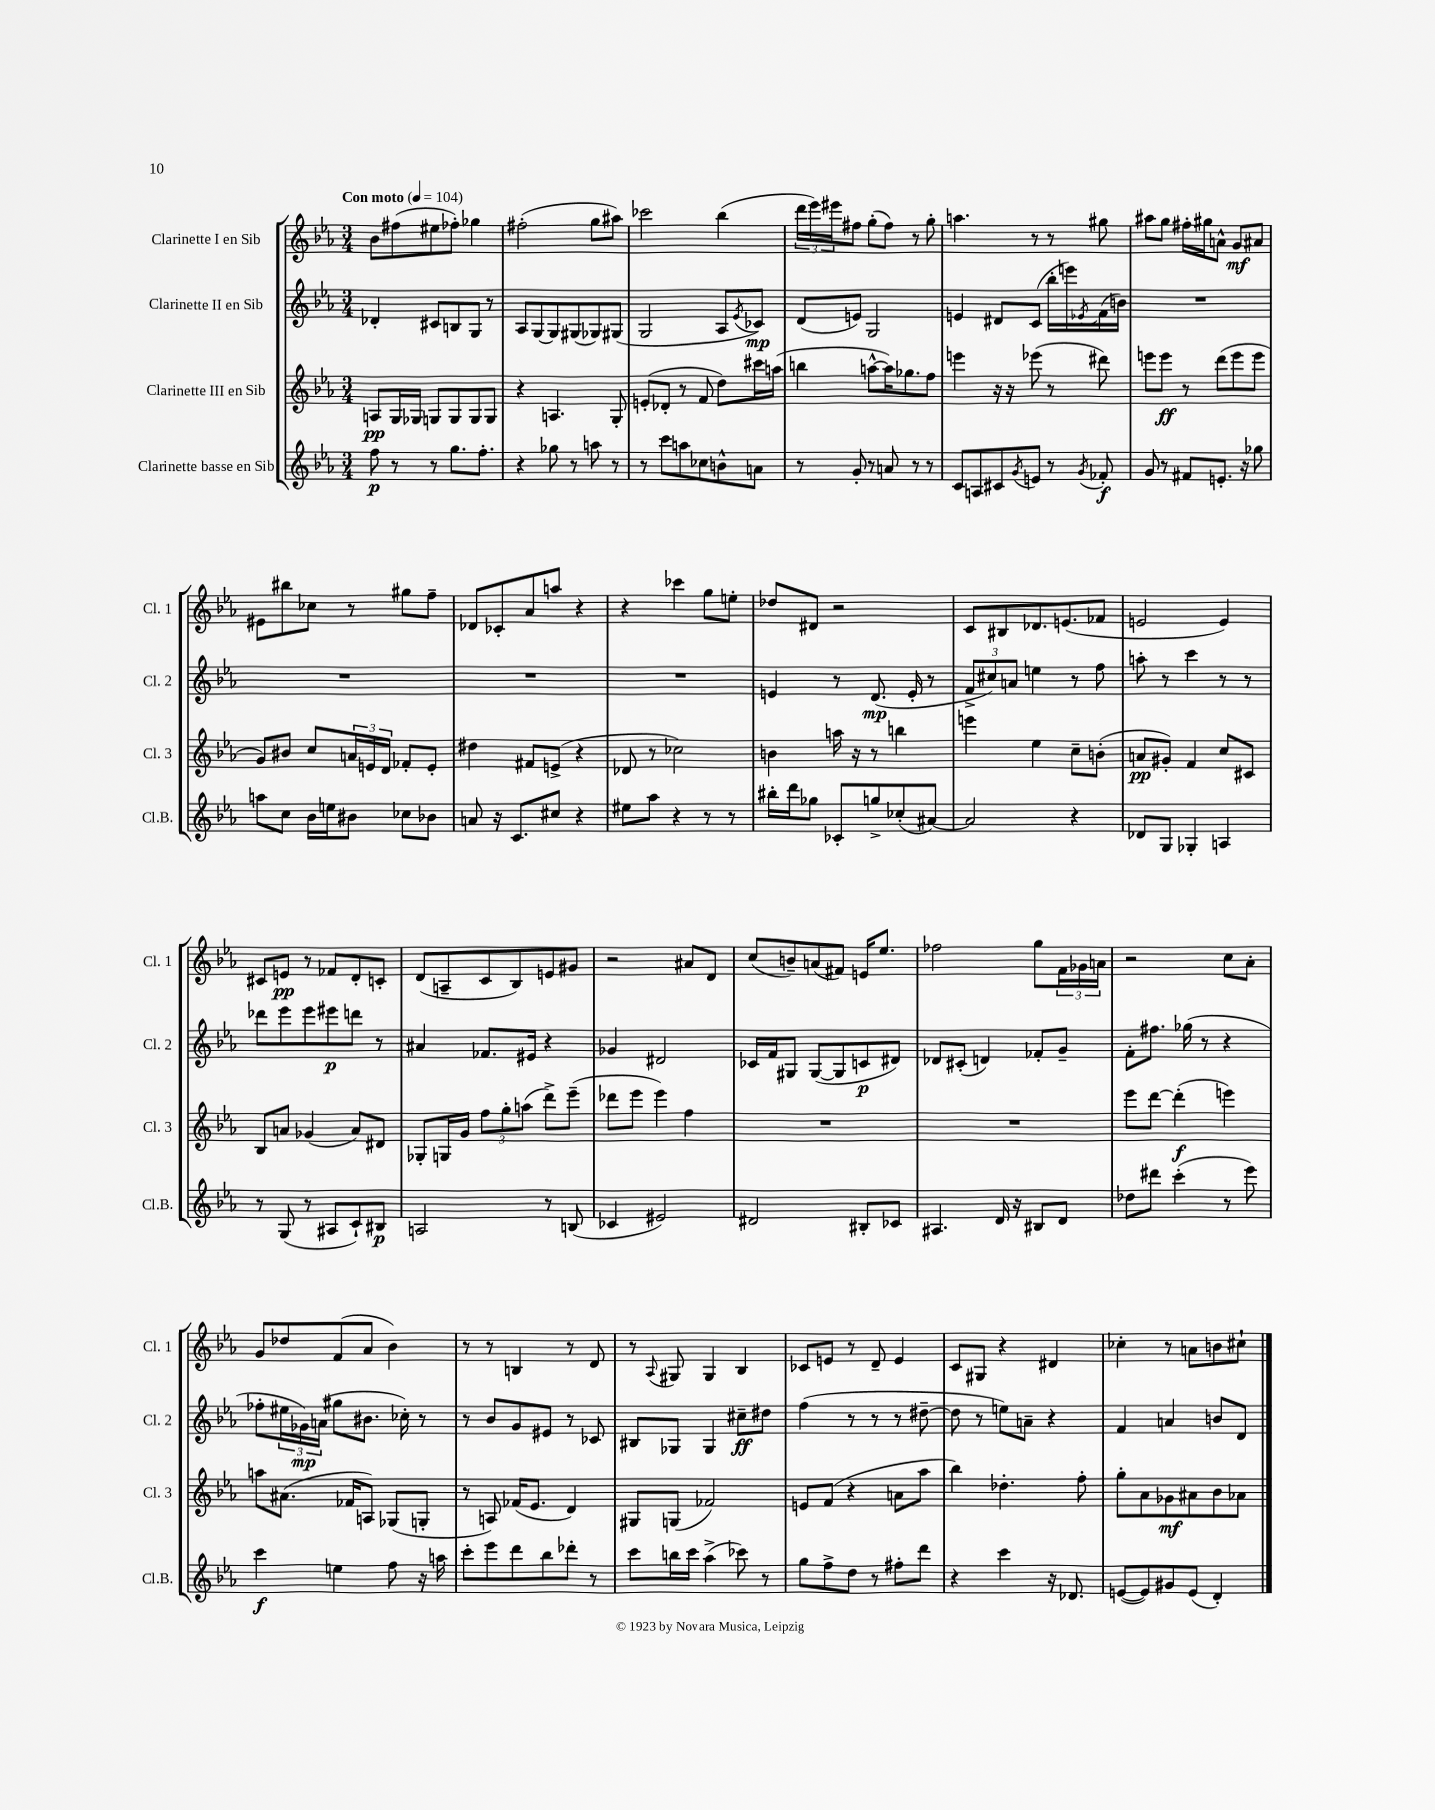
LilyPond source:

<<
\new StaffGroup <<
\new Staff = "s0" \with { instrumentName = "Clarinette I en Sib" shortInstrumentName = "Cl. 1" } {
    \clef treble \key ees \major \numericTimeSignature \time 3/4 \tempo "Con moto" 4 = 104
    bes'8 fis''8( eis''8 fes''8-.) ges''4 |
    fis''2-.( g''8 ais''8) |
    ces'''2 bes''4( |
    \tuplet 3/2 { d'''16 ees'''16) eis'''16 } fis''8 g''8-.( fis''8) r8 g''8-. |
    a''4. r8 r8 gis''8 |
    ais''8 g''8 fis''16-. gis''16 a'8-^ g'8\mf ais'8 |
    eis'8 bis''8 ces''8 r8 gis''8 f''8-- |
    des'8 ces'8-. aes'8 a''8 r4 |
    r4 ces'''4 g''8 e''8-. |
    des''8 dis'8 r2 |
    c'8 bis8 des'8. e'8.( fes'8 |
    e'2 e'4) |
    cis'8 e'8\pp r8 fes'8 d'8-. c'8-. |
    d'8( a8-- c'8 bes8) e'8 gis'8 |
    r2 ais'8 d'8 |
    c''8( b'8--) a'8( fis'8) e'16 ees''8. |
    fes''2 g''8 \tuplet 3/2 { f'16 ges'16 a'16 } |
    r2 c''8 aes'8-. |
    g'8 des''8 f'8( aes'8 bes'4) |
    r8 r8 b4 r8 d'8 |
    r8 \appoggiatura { aes8 } gis8 gis4 bes4 |
    ces'8 e'8 r8 d'8-- e'4 |
    c'8 gis8 r4 dis'4 |
    ces''4-. r8 a'8 b'8 cis''8-! \bar "|." |
}
\new Staff = "s1" \with { instrumentName = "Clarinette II en Sib" shortInstrumentName = "Cl. 2" } {
    \clef treble \key ees \major \numericTimeSignature \time 3/4
    des'4-. cis'8 b8 g8 r8 |
    aes8 g8~ g8 gis8( ges8) gis8( |
    g2 aes8 \acciaccatura { ees'8 } ces'8\mp) |
    d'8( e'8) g2 |
    e'4 dis'8 c'8( bes''16-. e'''16) \acciaccatura { ees'8 } f'16( b'16) |
    R2. |
    R2. |
    R2. |
    R2. |
    e'4 r8 d'8.\mp( e'16-. r8 |
    \tuplet 3/2 { f'8-> cis''8) a'8 } e''4 r8 f''8 |
    a''8-. r8 c'''4 r8 r8 |
    des'''8 ees'''8 ees'''8 eis'''8\p d'''8 r8 |
    ais'4 fes'8. eis'16 r4 |
    ges'4 dis'2 |
    ces'16 f'16 gis8 gis8~( gis8 c'8\p dis'8) |
    des'8 cis'8-.( d'4) fes'8-. g'8-- |
    f'8-. fis''8. ges''16( r8 r4 |
    fes''8-. \tuplet 3/2 { eis''16 ges'16\mp) a'16( } gis''8 bis'8. ces''16-.) r8 |
    r8 bes'8 g'8 eis'8 r8 ces'8 |
    bis8 ges8 ges4 cis''8--\ff dis''8 |
    f''4( r8 r8 r8 dis''8~-- |
    dis''8 r8 e''8) a'8-- r4 |
    f'4 a'4 b'8 d'8 \bar "|." |
}
\new Staff = "s2" \with { instrumentName = "Clarinette III en Sib" shortInstrumentName = "Cl. 3" } {
    \clef treble \key ees \major \numericTimeSignature \time 3/4
    a8\pp g16 ges16 g8 g8 g8 g8 |
    r4 a4. g8-. |
    e'8-.( des'8-. r8 f'8 d''8) cis'''16 a''16( |
    b''4 a''8~-^ a''16) ges''8. f''8 |
    e'''4 r16 r16 ees'''8( r8 dis'''8) |
    e'''8 e'''8\ff r8 d'''8( e'''8 e'''8 |
    g'8) bis'8 c''8 \tuplet 3/2 { a'16 e'16 d'16 } fes'8-. e'8-. |
    dis''4 fis'8 e'8->( r4 |
    des'8 r8 ces''2) |
    b'4 a''16 r16 r8 b''4 |
    e'''4 ees''4 c''8-- b'8-.( |
    a'8\pp gis'8-.) f'4 c''8 cis'8 |
    bes8 a'8 ges'4( a'8) dis'8 |
    ges8-. g16 g'16 \tuplet 3/2 { f''8 g''8-. a''8( } d'''8->) ees'''8--( |
    des'''8 ees'''8 ees'''4) f''4 |
    R2. |
    R2. |
    ees'''8 d'''8~ d'''4-.\f( e'''4) |
    a''8 ais'8.( fes'16 a8) ges8( g8-. |
    r8 a8) fes'16( ees'8. d'4) |
    gis8 g8( fes'2) |
    e'8 f'8( r4 a'8 aes''8 |
    bes''4) des''4.-. f''8-. |
    g''8-. aes'8 ges'8\mf ais'8 bes'8 aes'8 \bar "|." |
}
\new Staff = "s3" \with { instrumentName = "Clarinette basse en Sib" shortInstrumentName = "Cl.B." } {
    \clef treble \key ees \major \numericTimeSignature \time 3/4
    f''8\p r8 r8 g''8. f''8.-. |
    r4 ges''8 r8 a''8 r8 |
    r8 c'''8 a''8 ces''8 b'8-^ a'8 |
    r8 g'8-. r8 a'8 r8 r8 |
    c'8 a8 cis'8 \acciaccatura { g'8 } e'8 r8 \acciaccatura { g'8 } fes'8-.\f |
    g'8 r8 fis'8 e'8.-. r16 ges''8 |
    a''8 c''8 bes'16 e''16 bis'8 ces''8 bes'8 |
    a'8 r16 c'8. cis''8 r4 |
    eis''8 aes''8 r4 r8 r8 |
    bis''16-. d'''16 ges''8 ces'8-. g''8-> ces''8-.( ais'8~) |
    ais'2 r4 |
    des'8 g8 ges4-. a4 |
    r8 g8( r8 ais8 c'8-!) bis8\p |
    a2 r8 b8( |
    ces'4 eis'2) |
    dis'2 bis8-. ces'8 |
    ais4. d'16 r16 bis8 d'8 |
    des''8 dis'''8 c'''4-.( r8 ees'''8) |
    c'''4\f e''4 f''8 r16 a''16 |
    c'''8-. ees'''8 d'''8 bes''8 des'''8-. r8 |
    c'''8 b''16 c'''16 aes''4->( ces'''8) r8 |
    g''8 f''8-> d''8 r8 fis''8-. d'''8 |
    r4 c'''4 r16 des'8. |
    e'8~( e'8) gis'8 e'8( d'4-.) \bar "|." |
}
>>
>>
\layout { \context { \Score \remove "Bar_number_engraver" } }
